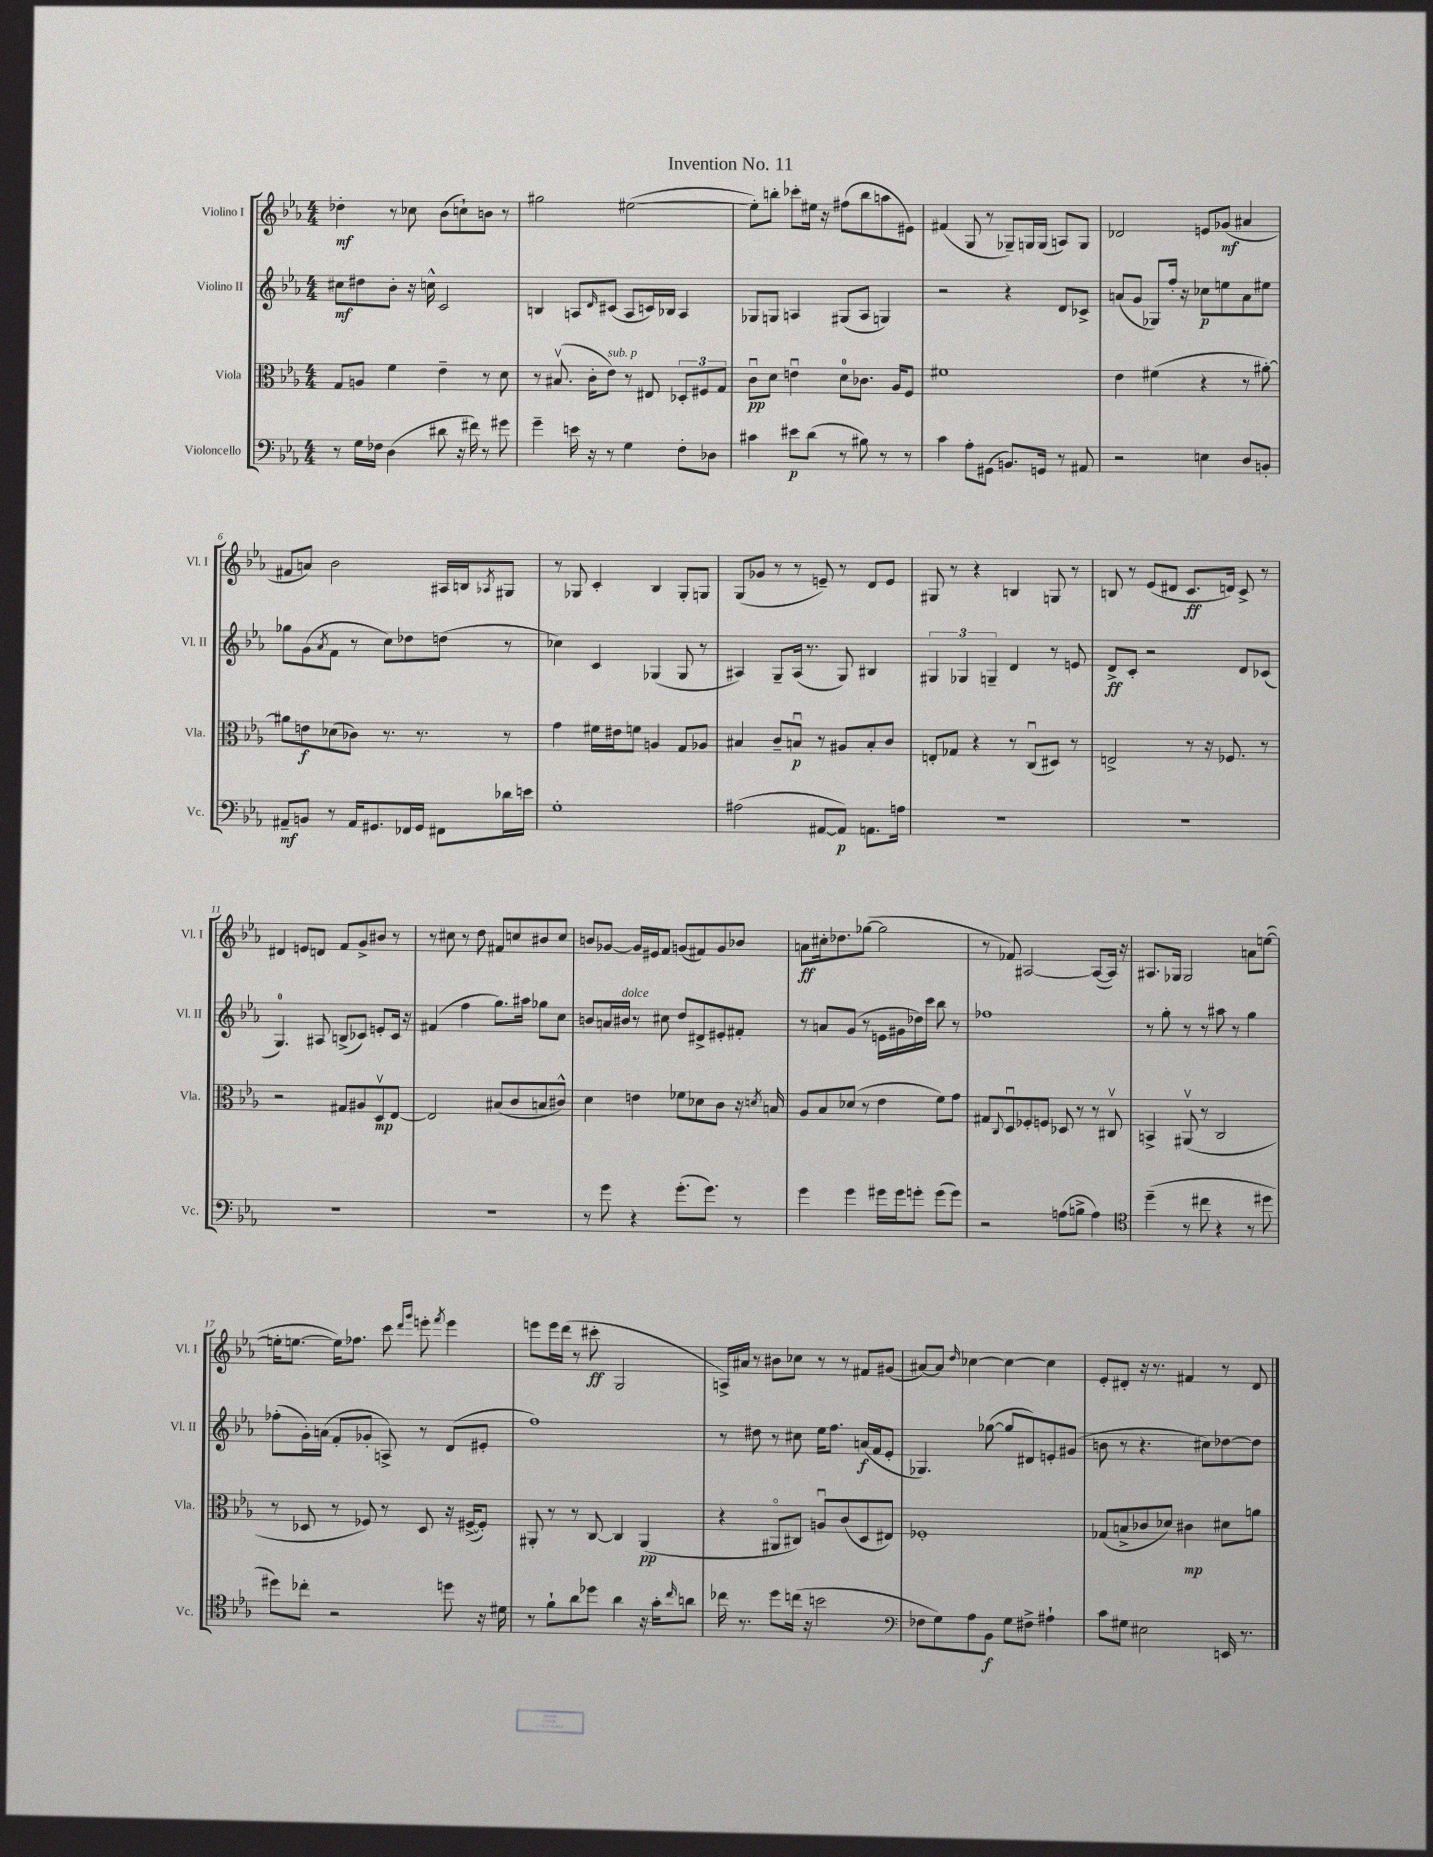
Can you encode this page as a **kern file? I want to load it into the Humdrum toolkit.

**kern	**kern	**kern	**kern
*staff4	*staff3	*staff2	*staff1
*clefF4	*clefC3	*clefG2	*clefG2
*k[b-e-a-]	*k[b-e-a-]	*k[b-e-a-]	*k[b-e-a-]
*M4/4	*M4/4	*M4/4	*M4/4
8r	8G/L	8cc#\L	4dd-'\
16G\LL	8A/J	8dd#\	.
16F-\JJ	.	.	.
(4D\	4f\	8b-'\J	8r
.	.	16r	8cc-\
.	.	16cc^^\	.
8d#\	4e-~\	2c/	(8b-\L
16r	.	.	8cc`\)
16f#\)	.	.	.
8r	8r	.	8b\J
8g#\	8d\	.	8r
=	=	=	=
4g~\	8r	4B/	2gg#\
.	(8.B#v/	.	.
16e\	.	8A/L	.
16r	16c'\LK	.	.
.	.	16qqd/	.
8r	8e-\J)	(8c#/J	.
4G\	8r	8A/L	([2ee#\
.	8E#/	16c/L)	.
.	.	16B-/JJ	.
8F'\L	12D-'/L	4A/	.
.	12F#/	.	.
8D-\J	.	.	.
.	12G/J	.	.
=	=	=	=
4c#\	8cu\L	8G-/L	8ee#'\]L)
.	8d\J	8G/J	8bb'\J
8e#\L	4eu\	4A/	8ccc-'\L
(8d\J	.	.	16ee#\Jk
.	.	.	16r
8r	8d\L	(8G#/L	(8ff#\L
8B#\)	8.c-\J	8A/J	8bb\
8r	.	4G/)	8aa\
.	16A-/LK	.	.
8r	8F/J	.	8e#\J)
=	=	=	=
4c\	1f#	2r	(4f#/
8A-'\L	.	.	8G/
(8GG#\J	.	.	8r
8.BB/L)	.	4r	8G-~/L)
.	.	.	16G/L
16GG/Jk	.	.	(16G/JJ
8r	.	8d/L	8A/L)
8AA#/	.	8c-^/J	8G/J
=	=	=	=
2r	4e-\	(8a/L	2d-/
.	.	8g/J	.
.	(4f#\	8G-/L)	.
.	.	16ff'/Jk	.
.	.	16r	.
4E\	4r	8cc-\L	8e/L
.	.	8ee\	(8g-/J
8D/L	8r	8a\	4a#/
8BB'/J	[8a#'\)	8ee#\J	.
=	=	=	=
8AA#~/L	8a#\]L	8gg-\L	8f#/L
8BB/J	8e\	(8g\	8a/J)
.	.	8qa-/	.
8r	(8d-\	8f\J	2b-\
16AA#/LK	8c-\J)	8r	.
8.GG#/	.	.	.
.	8.r	8cc\L)	.
16FF-/L	.	8dd-\	.
16GG#/JJ	8.r	.	.
8FF#\L	.	(8dd\J	16A#/LL
.	.	.	16B/J
.	.	.	8qA-/
16d-\L	8r	8r	8G#/J
16e\JJ	.	.	.
=	=	=	=
1G'	4g\	4cc-\)	8r
.	.	.	8G-/
.	16f#\LL	4c/	4c'/
.	16e#\J	.	.
.	8f\J	.	.
.	4A/	(4G-/	4B-/
.	8G/L	8G-/	8G-'/L
.	8A-/J	8r	8G/J
=	=	=	=
(2A#\	4B#/	4A#/)	(8G/L
.	.	.	8g-/J
.	8c~/L	8G~/L	8r
.	8Bu/J	(16A#/Jk	8r
.	.	8.r	.
[8AA#/L	8r	.	8e~/)
8AA#/]J)	8A#/L	8G/)	8r
8.AA\L	8B'/	4B#/	8d/L
.	8c/J	.	8e/J
16A\Jk	.	.	.
=	=	=	=
1r	8E'/L	6G#/	8G#/
.	8G-/J	.	8r
.	.	6G-/	.
.	4r	.	4r
.	.	6G~/	.
.	8r	4d/	4B/
.	(8Cu/L	.	.
.	8D#/J)	8r	8G/
.	8r	8e/	8r
=	=	=	=
1r	2E^/	8d^/L	8B/
.	.	8c'/J	8r
.	.	2r	(8e-/L
.	.	.	8d#/J
.	8r	.	8.c/L
.	16r	.	.
.	8.F-/	.	16d/Jk)
.	.	8d/L	8c^/
.	8r	(8c-/J	8r
=	=	=	=
1r	2r	4.G/)	4d#/
.	.	.	8e/L
.	.	8A#/	8d/J
.	8G#/L	(8B^/L	8f/L
.	8A#/	8c-/J)	8g^/
.	8Dv/	8e'/L	8b#/J
.	[8E-/J	16c-/Jk	8r
.	.	16r	.
=	=	=	=
1r	2E-/]	(4f#/	8r
.	.	.	8cc#\
.	.	4ff\	8r
.	.	.	8dd\
.	(8B#/L	8.gg\L)	8f#/L
.	8c/	.	8cc/
.	.	16aa#\Jk	.
.	8B/	8gg-\L	8b#/
.	8c#^^/J)	8cc\J	8cc/J
=	=	=	=
8r	4d\	8b/L	8b/L
8g\	.	16a/L	[8g-/J
.	.	16b#/JJ	.
4r	4e\	8r	16g-/]LL
.	.	.	16e#/J
.	.	8cc#\	8f/J
(8.g'\L	8f-\L	8dd/L	(8g/L
.	8d-\	8d#^/	8f#/)
8.g\J)	.	.	.
.	8c\J	8e#'/	8g/
8r	16r	8f#'/J	8b-/J
.	8qd/	.	.
.	16B/	.	.
=	=	=	=
4g\	8A-/L	8r	8a\L
.	8B-/	8a/L	16cc#'\k
.	.	.	8.dd-\
4g\	(8d-/J	(8g/J	.
.	8r	8r	([8gg-\J
16g#\LL	4e-\	16e\LL	2gg-\]
16g#\J	.	16g#\	.
8g'\J	.	16dd-\)	.
.	.	16ccc\JJ	.
(8g\L	8f\L)	8bb-\	.
8g\J)	8g\J	8r	.
=	=	=	=
2r	8G#/L	1ff-	8r
.	8qqC/	.	.
.	8Du/	.	8f-/)
.	8F-'/	.	[2A#/
.	8F/J	.	.
(8A\L	8D-/	.	.
8B^\J	8r	.	.
4A\)	8r	.	(8A#/_L
.	8C#v/	.	16A#/]Jk)
.	.	.	16r
=	=	=	=
*clefC4	*	*	*
(4dd~\	4BB^/	8r	8.A#/L
.	.	8gg'\	.
.	.	.	16G-/Jk
8r	(8AA#v/	8r	2G-/
8cc#\	8r	8r	.
4r	2C/	8aa#\	.
.	.	8r	.
8r	.	4gg\	8a\L
8dd#\	.	.	([8ee\J
=	=	=	=
8dd#\L)	8r	(8ff-'\L	16ee'\]LK
.	.	.	[8.ee\J
8cc-'\J	8D-/	16g'\L)	.
.	.	(16a\JJ	.
2r	8r	8f'/L	16ee\]LK)
.	.	.	8.ff-\J
.	8F-/)	8g-'/J	.
.	8r	8A^/)	8ccc\
.	.	.	16qqddd/LL
.	.	.	16qqggg/JJ
.	8D-/	8r	8eee'\
.	.	.	8qfff/
8dd\	16r	(8d/L	4eee\
.	([16F#^/LK	.	.
16r	8F#'/]J)	8e#'/J	.
16d#\	.	.	.
=	=	=	=
8r	8AA#'/	1ff)	8eee\L
8f`\L	8r	.	16eee\L
.	.	.	(16ddd\JJ
8a-\	8r	.	8r
8dd-\J	[8C/	.	8ccc#'\
4a-\	4C/]	.	2G/
16r	(4AA#/	.	.
16g'\LK	.	.	.
16qqcc/	.	.	.
8a\J	.	.	.
=	=	=	=
16cc-\	4r	8r	16A^/LL)
8.r	.	.	16a#/JJ
.	.	8dd#\	8r
8dd\L	8AA#o/L	8r	8b#\L
(16cc\Jk	8C#/J)	8cc#\	8cc-\J
16r	.	.	.
2b\	8Au/L	16ee-\LK	8r
.	.	8.ff\J	.
.	(8c/	.	8r
.	8D/	(16a/LL	8f#/L
.	.	16f/J	.
.	8E#/J)	8e-'/J	(8g#/J
=	=	=	=
*clefF4	*	*	*
8F-\L	1F-'	4.G-/)	[8a#/L)
8G\)	.	.	8a#/]J
.	.	.	16qqdd/
8A-\	.	.	[4cc-\
8BB-\J	.	([8gg-\	.
8G\L	.	8gg-/]L	4cc-\_
8F#^\J	.	8d#/)	.
4A#`\	.	8e'/	4cc-\]
.	.	(8g#/J	.
=	=	=	=
8c\L	(8G-/L	8b\	8e-'/L
8G#\J	8B^/	8r	8d#'/J
2E#\	8c-/	4.r	16r
.	.	.	8.r
.	8d-/J)	.	.
.	4c#\	.	4f#/
.	.	8cc#\L)	.
16EE/	8d#\L	[8dd-\	8r
8.r	.	.	.
.	8a\J	8dd-\]J	8d#/
==	==	==	==
*-	*-	*-	*-
